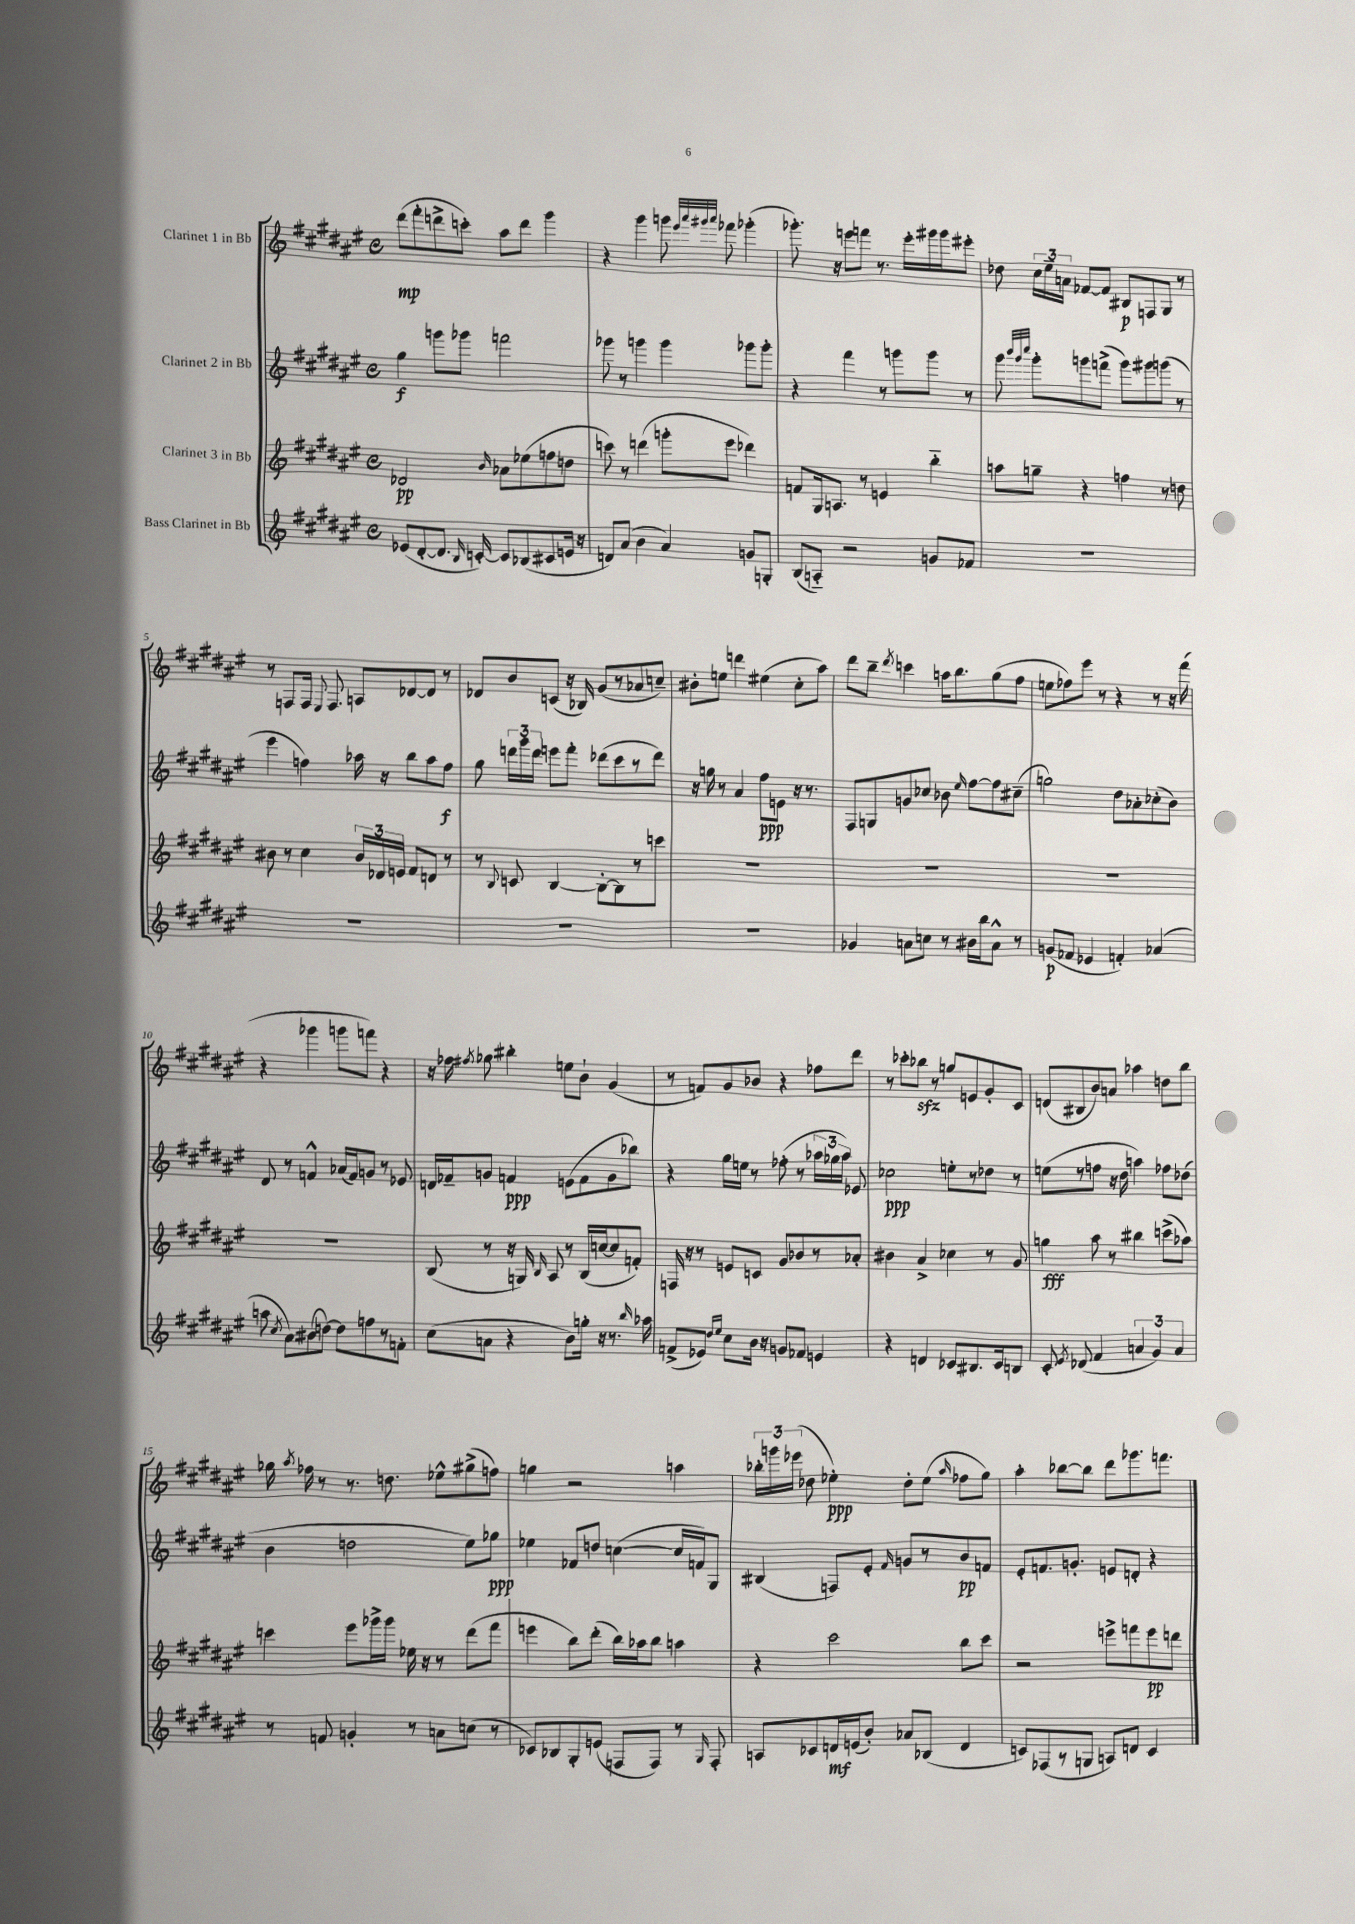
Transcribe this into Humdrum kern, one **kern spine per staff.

**kern	**kern	**kern	**kern
*staff4	*staff3	*staff2	*staff1
*clefG2	*clefG2	*clefG2	*clefG2
*k[f#c#g#d#a#e#]	*k[f#c#g#d#a#e#]	*k[f#c#g#d#a#e#]	*k[f#c#g#d#a#e#]
*M4/4	*M4/4	*M4/4	*M4/4
*met(c)	*met(c)	*met(c)	*met(c)
(8e-	2d-	4gg#	(8ddd#
[8d#'	.	.	8fff#'
8.d#]	.	8ggg	8ddd^
.	.	8ggg-	8ccc')
16qqB	.	.	.
[16c')	.	.	.
.	16qqb	.	.
8c]	8a-	2fff	8aa#
(8B-	(8ee-	.	8ddd
8c#	8ff	.	4ggg#
16e	8dd	.	.
16r	.	.	.
=	=	=	=
8d)	8ccc)	8ggg-	4r
(8a#	8r	8r	.
4b	(4ddd	4ggg	4ggg#
4a#)	8ggg'	4ggg	8ggg
.	.	.	32qqeee#
.	.	.	32qqaaa#
.	.	.	32qqggg#
.	.	.	32qqaaa#
.	8eee#	.	8fff-
8g	4ddd-)	8ggg-	(4ggg-'
8G'	.	8ggg-'	.
=	=	=	=
(8B	8f	4r	8.ggg-')
8A'~)	16G#	.	.
.	8.A	.	16r
2r	.	4fff#	8eee
.	8r	.	8fff
.	4e	8r	8.r
.	.	8ggg	.
.	.	.	16eee'
8g	4bb'~	8ggg	16ggg#
.	.	.	16ggg#
8f-	.	8r	8eee#'
=	=	=	=
1r	8aa	8ggg#	8dd-
.	.	32qqbbb	.
.	.	32qqggg#	.
.	.	32qqcccc#	.
.	8gg~	8ggg#'	24cc#
.	.	.	24ee#~
.	.	.	24a
.	4r	8ggg	[8f-
.	.	(8fff^	8f-]
.	4ff	8ggg)	8B#
.	.	8ggg#	8F
.	8r	(8ggg	8G#
.	8dd	8r	8r
=	=	=	=
1r	8b#	4eee#	8r
.	8r	.	8F
.	4cc#	4ff)	16F
.	.	.	8qqE#
.	.	.	8.F
.	24b#	16aa-	8A
.	24d-	.	.
.	.	16r	.
.	24e	.	.
.	8f#	8bb	[8d-
.	8d	8aa-	8d-]
.	8r	8ff	8r
=	=	=	=
1r	8r	8gg#	8d-
.	8qqB	.	.
.	8c	24ddd	8b
.	.	24ggg#	.
.	.	24ddd	.
.	[4B	8eee	(8c
.	.	8fff#'	16r
.	.	.	16B-)
.	8B'_	(8ddd-	(8g#
.	8B]	8ccc#	8r
.	8r	8r	8a-
.	8ccc	8ddd-)	8cc~)
=	=	=	=
1r	1r	16r	8b#'
.	.	16gg	.
.	.	8r	8ee
.	.	4a#	4ddd
.	.	8ff#	(4ee#
.	.	8e	.
.	.	16r	8cc#'
.	.	8.r	.
.	.	.	8aa#)
=	=	=	=
4g-	1r	8F#	8ddd#
.	.	8G	8bb~
.	.	.	8qddd#
8a	.	8g	4ccc
8cc	.	8cc-	.
8r	.	8b-	16aa
.	.	.	8.bb
.	.	16qqee#	.
16b#	.	[8ff#	.
16bb	.	.	.
8a^^	.	8ff#]	(8gg#
8r	.	(8cc#~	8ff#
=	=	=	=
(8g	1r	2gg)	8ee
8f-	.	.	8ff-)
4e-	.	.	8eee#
.	.	.	8r
4f')	.	8dd#	4r
.	.	8a-'	.
(4a-	.	(8cc-'	8r
.	.	8b)	16r
.	.	.	(16fff#
=	=	=	=
8aa	1r	8d#	4r
8qcc#	.	.	.
8a#)	.	8r	.
(8b#	.	4f^^	4ggg-
[8dd)	.	.	.
8dd]	.	(16a-	8ggg
.	.	16f)	.
8ff	.	8g	8fff)
8r	.	8r	4r
8f'	.	8e-	.
=	=	=	=
(8cc#	(8B	16d	16r
.	.	16f-~	16ff-
.	.	.	8qff#
8a	8r	8g	8gg-
4r	16r	4f	4bb#'
.	16G)	.	.
.	16qqB	.	.
.	8A#	.	.
8b)	8r	(8e	8ee
16gg'	(16B	8f	8b`
16r	[16cc	.	.
8.r	8cc]	8g	(4g#
.	8f')	8bb-)	.
16qqbb	.	.	.
16aa-	.	.	.
=	=	=	=
(8f^	16F	4r	8r
.	16r	.	.
8e-)	8r	.	8f)
16qqdd#	.	.	.
16qqee#	.	.	.
8cc#	8e	16gg#	8g#
.	.	16ee	.
16b	8c	8r	8b-
16r	.	.	.
8g	8g#	(8ff-'	4r
8f-	8b-	8r	.
4e	8r	24aa-	8ff-
.	.	24gg-	.
.	.	24aa-)	.
.	8a-'	8e-	8ddd#
=	=	=	=
4r	4b#	2cc-	8r
.	.	.	8ccc-'
4d	4a#^	.	8bb-
.	.	.	8r
8c-	4cc-	8ee'	8gg
8.B#	.	8r	8e
.	8r	8dd-	8g#'
16c-	.	.	.
8B	8g#	8r	8c#
=	=	=	=
8c#'	4gg	(8ee	(8d
8qe#	.	.	.
(8d-	.	8r	8B#
4f#	8aa#	8ff	8b)
.	8r	16r	8a
.	.	16dd#	.
6a	4bb#	4aa)	4aa-
6g#)	.	.	.
.	(8ccc^	8ff-	8dd
6a	.	.	.
.	8aa-)	(8dd-	8bb
=	=	=	=
8r	4ccc	4b	16gg-
.	.	.	8qaa#
.	.	.	16ff-
8f	.	.	8r
4g'	8eee#	2dd	8.r
.	16ggg-^	.	.
.	16ggg-	.	8.dd
8r	16ee-	.	.
.	16r	.	.
8a	8r	.	8ee-^^
(8cc	(8ddd#	8ee#)	(8gg#^
8r	8fff#	8gg-	8ff)
=	=	=	=
8c-)	4eee	4ee-	4gg
8B-	.	.	.
8G#'	8bb)	8f-	2r
(8e	(8ddd#'	8dd	.
8F	16bb)	([4cc	.
.	16aa-	.	.
8F)	8bb	.	.
8r	4aa	16cc]	4aa
.	.	16f)	.
16qqG#	.	.	.
8F'	.	8G#	.
=	=	=	=
8A	4r	(4B#	24bb-'
.	.	.	24ggg
.	.	.	(24eee-
8c-	.	.	8dd-
16d	2ccc#	8F)	4ee-')
(16e	.	.	.
8b')	.	8e#'	.
.	.	16qqf#	.
8a-	.	8g	8dd-'
(8B-	.	8r	(8ee-
.	.	.	16qqaa#
4d	8bb	8b	8ff-
.	8ccc#	8f	8gg#)
=	=	=	=
8c)	2r	8e#'	4aa#'
(8F-	.	8.f	.
8r	.	.	[8bb-
.	.	8.g'	.
8G	.	.	8bb-]
8A)	8eee^	8e	8ddd#
8d	8fff	8d'	8.ggg-
4c	8eee	4r	.
.	.	.	8.fff
.	8ddd	.	.
==	==	==	==
*-	*-	*-	*-
